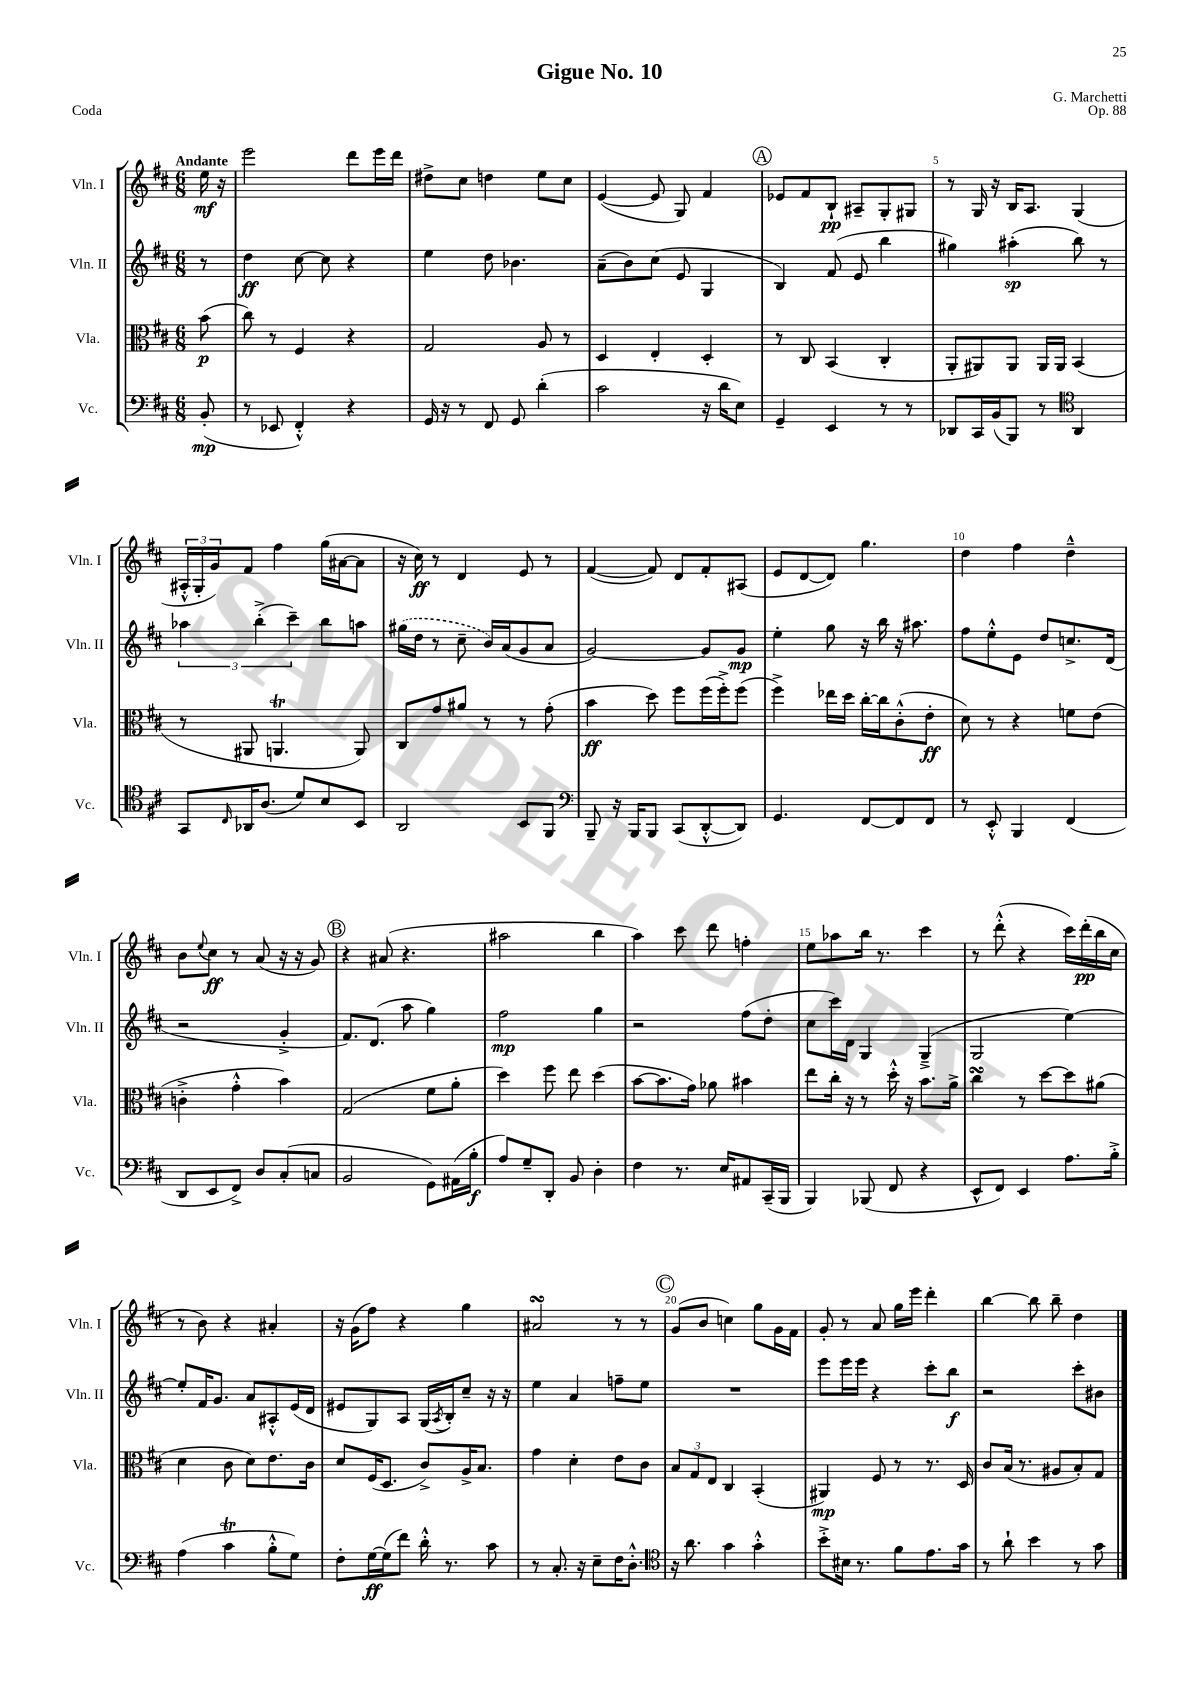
\header { title = "Gigue No. 10" composer = "G. Marchetti" opus = "Op. 88" piece = "Coda" }
<<
\new StaffGroup <<
\new Staff = "s0" \with { instrumentName = "Vln. I" shortInstrumentName = "Vln. I" } {
    \clef treble \key d \major \numericTimeSignature \time 6/8 \partial 8 \tempo "Andante"
    e''16\mf r16 |
    e'''2 d'''8 e'''16 d'''16 |
    dis''8-> cis''8 d''4 e''8 cis''8 |
    e'4~( e'8 g8) fis'4 |
    \mark \markup { \circle "A" } ees'8 fis'8 b8-!\pp ais8-- g8-. gis8 |
    r8 g16 r16 b16 a8. g4( |
    \tuplet 3/2 { ais16-.-^ g16-. g'16) } fis'8 fis''4 g''16( ais'16~ ais'8 |
    r16 cis''16\ff) r8 d'4 e'8 r8 |
    fis'4~( fis'8) d'8 fis'8-. ais8( |
    e'8 d'8~ d'8) g''4. |
    d''4 fis''4 d''4---^ |
    b'8 \appoggiatura { e''8 } cis''8\ff r8 a'8( r16 r16 g'8) |
    \mark \markup { \circle "B" } r4 ais'8( r4. |
    ais''2 b''4 |
    a''4) cis'''8 d'''8 f''4-. |
    e''8 aes''8 b''16 r8. cis'''4 |
    r8 d'''8-.-^( r4 cis'''16) d'''16-.\pp( b''16 cis''16 |
    r8 b'8) r4 ais'4-. |
    r16 g'16( fis''8) r4 g''4 |
    ais'2\turn r8 r8 |
    \mark \markup { \circle "C" } g'8( b'8 c''4) g''8 g'16 fis'16 |
    g'8-. r8 a'8 g''16 e'''16 d'''4-. |
    b''4~ b''8 b''8-- d''4 \bar "|." |
}
\new Staff = "s1" \with { instrumentName = "Vln. II" shortInstrumentName = "Vln. II" } {
    \clef treble \key d \major \numericTimeSignature \time 6/8 \partial 8
    r8 |
    d''4\ff cis''8~ cis''8 r4 |
    e''4 d''8 bes'4. |
    a'8--( b'8) cis''8( e'8 g4 |
    \mark \markup { \circle "A" } b4) fis'8( e'8 b''4 |
    gis''4) ais''4-.\sp( b''8) r8 |
    \tuplet 3/2 { aes''4 b''4-.->( cis'''4--) } b''8 a''8 |
    \once \slurDashed gis''16( d''16 r8 cis''8-- b'16) a'16( g'8 a'8 |
    g'2~) g'8 g'8\mp |
    e''4-. g''8 r16 b''16 r16 ais''8. |
    fis''8 e''8-.-^ e'8 d''8 c''8.-> d'16( |
    r2 g'4-.-> |
    \mark \markup { \circle "B" } fis'8.) d'8.( a''8 g''4) |
    fis''2\mp g''4 |
    r2 fis''8( d''8-. |
    cis''8 cis'''16) d'16 g4 g4--->( |
    g2 e''4~) |
    e''8-. fis'16 g'8. a'8 ais8-.-^ e'16( d'16 |
    eis'8 g8) a8 g16( \acciaccatura { a8 } b16-.) cis''8-- r16 r16 |
    e''4 a'4 f''8-- e''8 |
    \mark \markup { \circle "C" } R2. |
    e'''8 e'''16 e'''16 r4 cis'''8-. b''8\f |
    r2 cis'''8-. bis'8 \bar "|." |
}
\new Staff = "s2" \with { instrumentName = "Vla." shortInstrumentName = "Vla." } {
    \clef alto \key d \major \numericTimeSignature \time 6/8 \partial 8
    b'8\p( |
    cis''8) r8 fis4 r4 |
    g2 a8 r8 |
    d4 e4-. d4-. |
    \mark \markup { \circle "A" } r8 cis8 b,4( cis4-. |
    a,8-. ais,8) ais,8 ais,16 ais,16 b,4( |
    r8 ais,8 a,4.\trill a,8) |
    cis8 g'8 ais'8 r8 r8 g'8-.( |
    b'4\ff d''8) fis''8 fis''16( fis''16-.->) fis''8( |
    fis''4->) ees''16 d''16 cis''16~-. cis''16 cis'8-.-^( e'8-.\ff |
    d'8) r8 r4 f'8 e'8( |
    c'4-.-> g'4-.-^ b'4) |
    \mark \markup { \circle "B" } g2( fis'8 a'8-. |
    d''4) fis''8 e''8 d''4( |
    b'8~ b'8. g'16) aes'8 bis'4 |
    e''8 cis''16-. r16 r8 d''16-.-^ r16 b'8. a'16-> |
    cis''4\turn r8 d''8~ d''8 ais'8( |
    d'4 cis'8 d'8) e'8. cis'16 |
    d'8 fis16( d8. cis'8->) a16-> b8. |
    g'4 d'4-. e'8 cis'8 |
    \mark \markup { \circle "C" } \tuplet 3/2 { b8 g8 e8 } cis4 b,4-.( |
    ais,4\mp) fis8 r8 r8. d16 |
    cis'8 b16( r8. ais8 b8-.) g8 \bar "|." |
}
\new Staff = "s3" \with { instrumentName = "Vc." shortInstrumentName = "Vc." } {
    \clef bass \key d \major \numericTimeSignature \time 6/8 \partial 8
    b,8-.\mp( |
    r8 ees,8 fis,4-.-^) r4 |
    g,16 r16 r8 fis,8 g,8 d'4-.( |
    cis'2 r16 d'16 e8) |
    \mark \markup { \circle "A" } g,4-- e,4 r8 r8 |
    des,8 cis,16 b,16( b,,8) r8 \clef tenor a,4 |
    g,8 \grace { cis16 } aes,16 a8.( d'8) b8 b,8 |
    a,2 b,8 fis,8 |
    \clef bass b,,8-- r16 b,,16 b,,8 cis,8( d,8~-.-^ d,8) |
    g,4. fis,8~ fis,8 fis,8 |
    r8 e,8-.-^ b,,4 fis,4( |
    d,8 e,8 fis,8->) d8 cis8-.( c8 |
    \mark \markup { \circle "B" } b,2 g,8) ais,16( b16-.\f |
    a8) g8-- d,8-. b,8 d4-. |
    fis4 r8. e16 ais,8 cis,16--( b,,16 |
    b,,4) bes,,8( fis,8 r4 |
    e,8-^ fis,8) e,4 a8. b16-.-> |
    a4( cis'4\trill b8-.-^ g8) |
    fis8-. g16~\ff g16( fis'8) d'16-.-^ r8. cis'8 |
    r8 cis8.-. r16 e8-- fis16 d8.-.-^ |
    \mark \markup { \circle "C" } \clef tenor r16 a'8. g'4 g'4-.-^ |
    b'8-.-> bis16 r8. fis'8 e'8. g'16 |
    r8 a'8-! b'4 r8 g'8 \bar "|." |
}
>>
>>
\layout { \context { \Score \override BarNumber.break-visibility = ##(#f #t #t) barNumberVisibility = #(every-nth-bar-number-visible 5) } }
